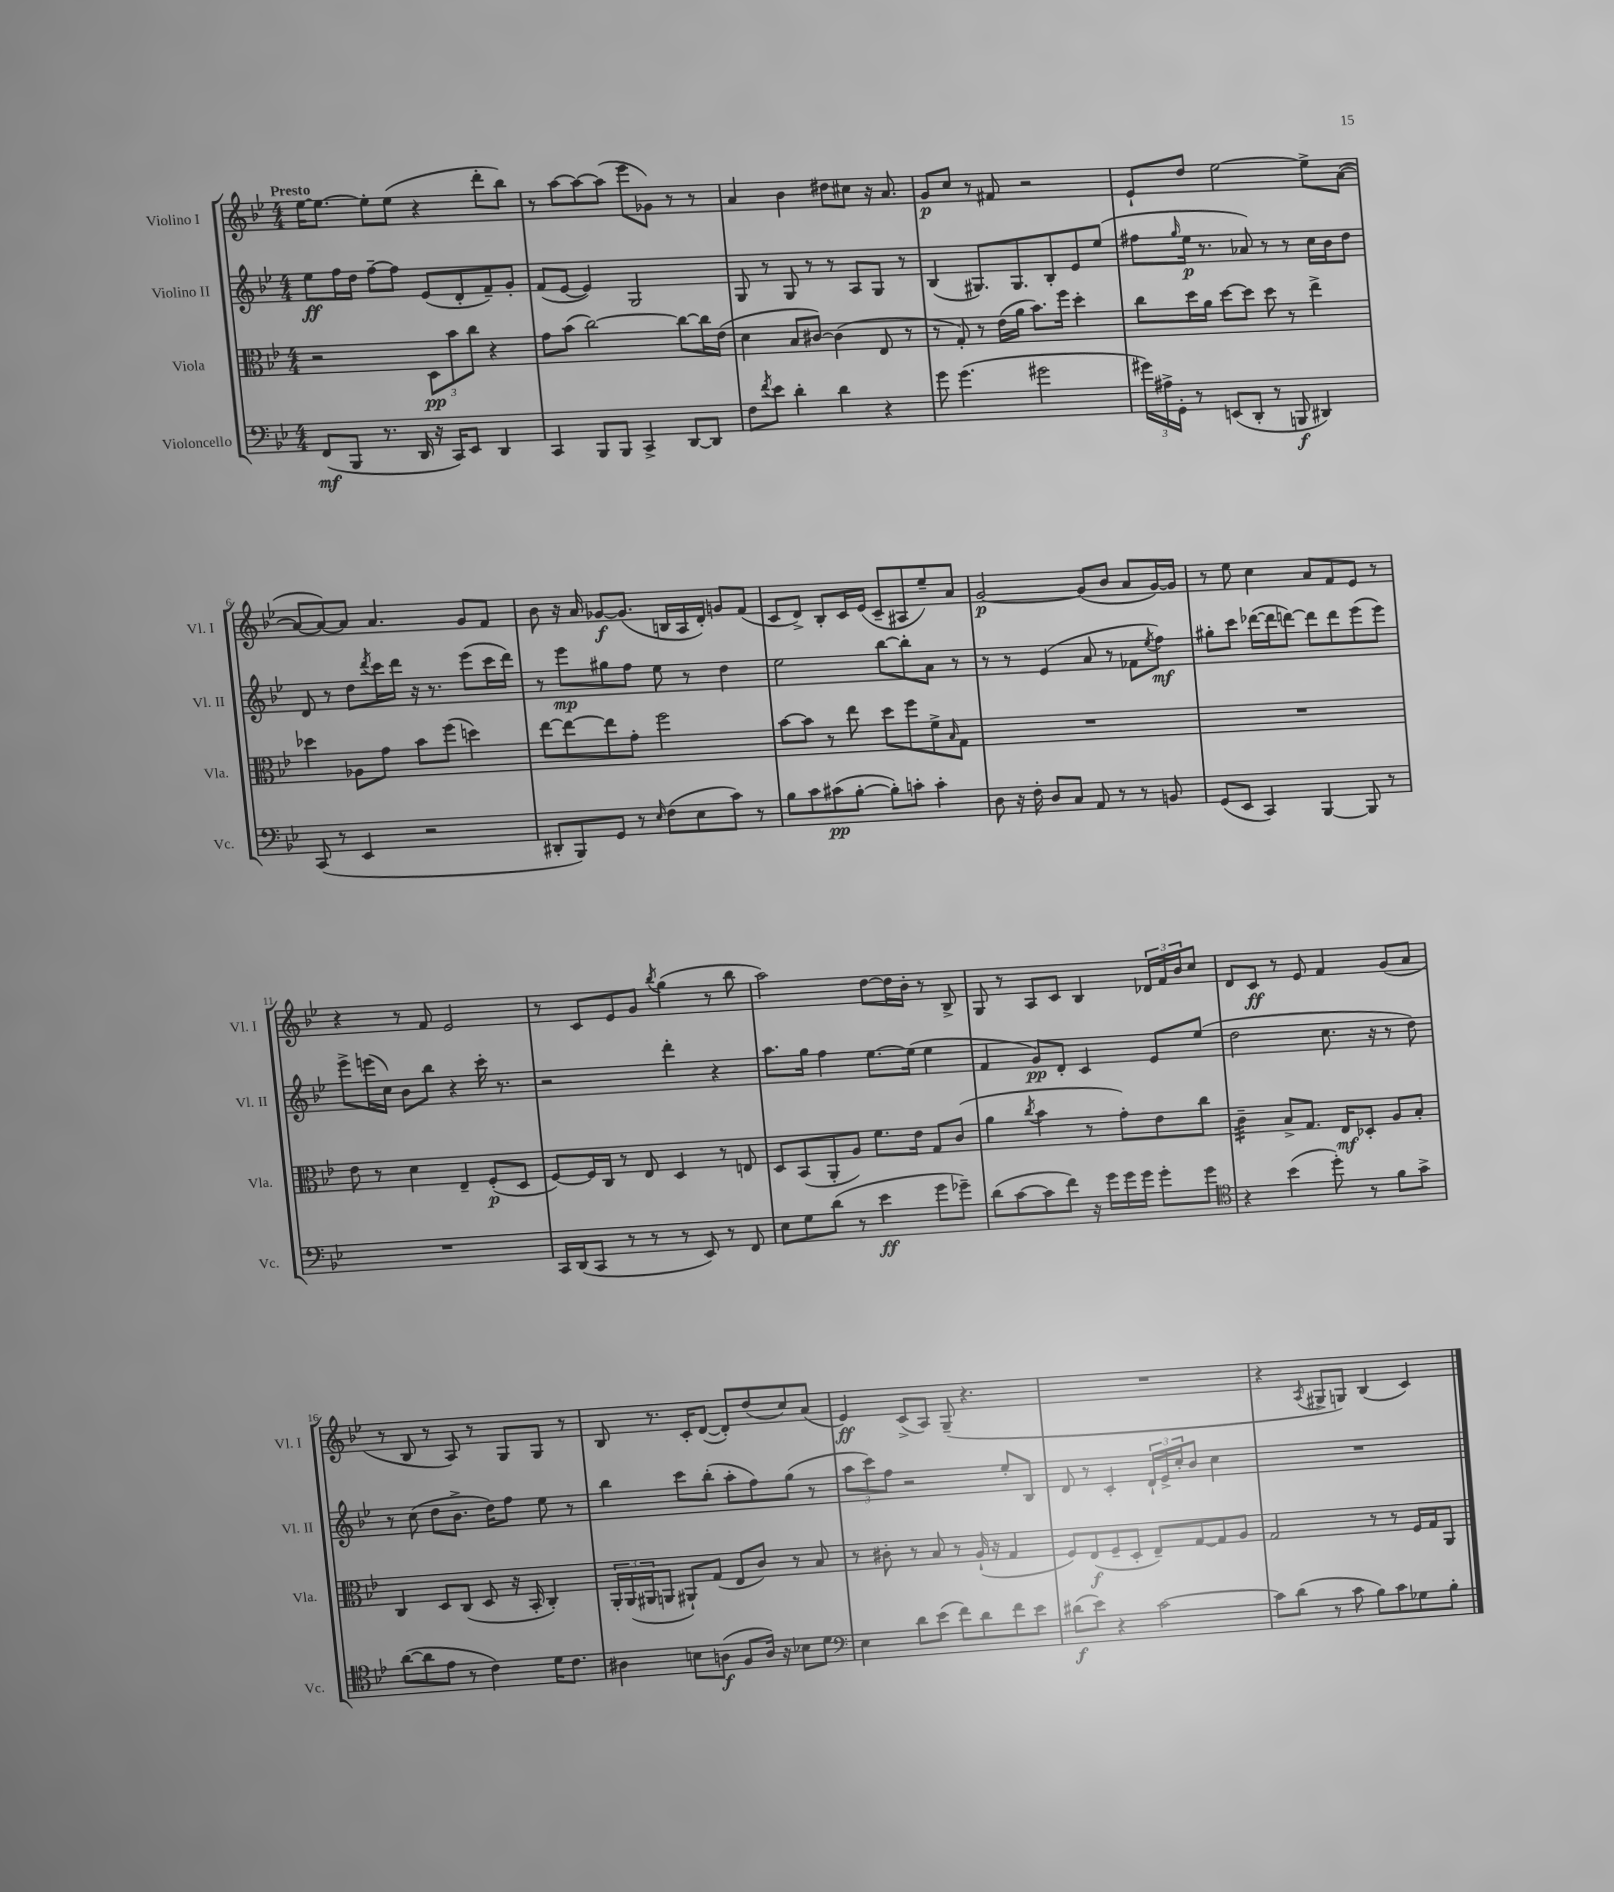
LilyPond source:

<<
\new StaffGroup <<
\new Staff = "s0" \with { instrumentName = "Violino I" shortInstrumentName = "Vl. I" } {
    \clef treble \key bes \major \numericTimeSignature \time 4/4 \tempo "Presto"
    ees''16~ ees''8.~ ees''8-. ees''8( r4 d'''8-. bes''8) |
    r8 a''8~ a''8~ a''8( ees'''8 ges'8) r8 r8 |
    a'4 bes'4 dis''8 cis''8 r16 a'8. |
    g'8\p c''8 r8 fis'8 r2 |
    ees'8-! d''8 ees''2~ ees''8-> a'8~( |
    a'8~ a'8~) a'8 a'4. g'8 f'8 |
    bes'8 r16 a'16 ges'8~\f ges'8.( b16 a16 d'16-.) g'8 f'8( |
    c'8 d'8->) bes8-. c'16 ees'16( c'8-- ais8 ees''8--) a'8 |
    g'2~\p g'8( bes'8 a'8 g'16~) g'16 |
    r8 ees''8 c''4 a'8 f'8 ees'8 r8 |
    r4 r8 f'8 ees'2 |
    r8 c'8 ees'8 g'8 \acciaccatura { bes''8 } g''4( r8 bes''8 |
    a''2) d''8~ d''16 bes'16-. r8 bes8-> |
    g8 r8 a8 c'8 bes4 \tuplet 3/2 { des'16 f'16 bes'16 } c''8 |
    d'8 c'8\ff r8 ees'8 f'4 g'8( a'8 |
    r8 bes8 r8 a8) r8 g8 g8 r8 |
    bes8 r8. c'16-. d'8~( d'8-.) d''8( c''8) a'8( |
    ees'4\ff) c'8->( a8) g8--( r4. |
    R1 |
    r4 \acciaccatura { a8 } gis8-> g8) bes4( c'4) \bar "|." |
}
\new Staff = "s1" \with { instrumentName = "Violino II" shortInstrumentName = "Vl. II" } {
    \clef treble \key bes \major \numericTimeSignature \time 4/4
    ees''8\ff f''16 d''16 f''8~-- f''8 ees'8( d'8-. f'8--) g'8-. |
    f'8( ees'8~ ees'4) g2 |
    g8 r8 g8 r8 r8 a8 g8 r8 |
    bes4( gis8.) gis8. bes8-. ees'8 ees''8( |
    fis''8 \grace { g''16 } ees''16\p r8. aes'8) r8 r8 c''16 bes'16 d''8 |
    d'8 r8 d''8 \acciaccatura { d'''8 } c'''16 d'''16 r16 r8. ees'''8( c'''16 d'''16) |
    r8 ees'''8\mp gis''8 f''8 ees''8 r8 d''4 |
    ees''2 bes''8~ bes''8-. a'8 r8 |
    r8 r8 ees'4( a'8 r8 fes'8 \acciaccatura { ees''8 } f''8\mf) |
    gis''8-. c'''8 des'''16~( des'''16 d'''8~) d'''8 d'''8 ees'''8( ees'''8) |
    ees'''8-> e'''16( c''16) bes'8 bes''8 r4 c'''16-. r8. |
    r2 d'''4-. r4 |
    a''8. g''16 f''4 ees''8.~ ees''16( ees''4 |
    f'4 g'8\pp) d'8-. c'4 ees'8 ees''8( |
    d''2 c''8. r16 r8 d''8) |
    r8 c''8( d''8 bes'8.-> d''16) f''8 ees''8 r8 |
    bes''4 c'''8 bes''8-.( a''8-. f''8) g''8( r8 |
    \tuplet 3/2 { a''8 c'''8) f''8 } r2 ees''8-. bes8 |
    d'8 r8 c'4-. \tuplet 3/2 { d'16-! ees'16-> c''16-. } bes'8 c''4 |
    R1 \bar "|." |
}
\new Staff = "s2" \with { instrumentName = "Viola" shortInstrumentName = "Vla." } {
    \clef alto \key bes \major \numericTimeSignature \time 4/4
    r2 \tuplet 3/2 { d8\pp bes'8 c''8 } r4 |
    g'8 bes'8( c''2~) c''8~ c''16 ees'16( |
    d'4 bes8 cis'8~) cis'4( ees8 r8 |
    r8 g8-.) r8 ees'16( a'16 bes'8.) f''16 d''4-. |
    c''8 d''16 a'16 d''8~ d''8 d''8 r8 ees''4-> |
    des''4 aes8 g'8 bes'8 f''8( d''4) |
    ees''8~ ees''8~ ees''8 g'8-. f''2 |
    bes'8~ bes'8 r8 ees''8 d''8 f''8 f'8-> \grace { bes16 } g8 |
    R1 |
    R1 |
    ees'8 r8 d'4 ees4-- f8-.\p( d8 |
    f8~) f16 c16 r8 ees8 d4 r8 e8 |
    d8 bes,8( a,8-. a8) f'8. ees'16 g8 c'8( |
    a'4 \acciaccatura { c''8 } bes'4 r8 g'8-.) ees'8 c''8 |
    c'4:32-- bes8-> g8. ees16\mf des8-. a8 bes8-. |
    c4 d8 c8( d8 r16 bes,16-. c4-.) |
    \tuplet 3/2 { a,16-. a,16( ais,16 } a,8 ais,8-!) g8( ees8 c'8) r8 bes8 |
    r8 cis'8-. r8 bes8 r8 a16-!( r16 g4 |
    f8) ees8\f( f8-- d8-. ees8--) g8~ g8 a8 |
    g2 r8 r8 f16 g16 a,8 \bar "|." |
}
\new Staff = "s3" \with { instrumentName = "Violoncello" shortInstrumentName = "Vc." } {
    \clef bass \key bes \major \numericTimeSignature \time 4/4
    f,8\mf( bes,,8 r8. d,16 r16 c,16) ees,8 d,4 |
    c,4 bes,,8 bes,,8 c,4-> d,8~ d,8 |
    f8 \acciaccatura { f'8 } ees'8 d'4-. d'4 r4 |
    g'8 g'4.( gis'2 |
    \tuplet 3/2 { gis'16) ais16-> g,16-. } r8 e,8( d,8-. r8 b,,8\f dis,4) |
    c,8( r8 ees,4 r2 |
    dis,8-. bes,,8) g,8 r8 \grace { ees16 } f8( ees8 c'8) r8 |
    bes8 c'8 cis'8\pp( bes8~-. bes8-.) c'8-. c'4-. |
    d8 r16 f16-. d8 c8 a,8 r8 r8 b,8 |
    g,8( ees,8 c,4) bes,,4~ bes,,8 r8 |
    R1 |
    c,16 d,16( c,8 r8 r8 r8 ees,8) r8 f,8 |
    ees8 g8 d'8( r8 ees'4\ff g'8 ges'8--) |
    d'8( c'8~ c'8 f'8) r16 g'16 g'16 g'16 g'8-. g'8 |
    \clef tenor r4 bes'4( d''8-.) r8 f'8 g'8-> |
    a'8~( a'8 ees'8 r8 c'4) d'16 c'8. |
    ais4 b8 a8\f( f8 a16) r16 bes8 d'8 |
    \clef bass ees4 d'8 ees'8( f'8) d'8 f'8 ees'8 |
    dis'8\f( ees'8) r4 c'2~ |
    c'8 d'8( r8 c'8 bes8) c'8 ges8 bes8-. \bar "|." |
}
>>
>>
